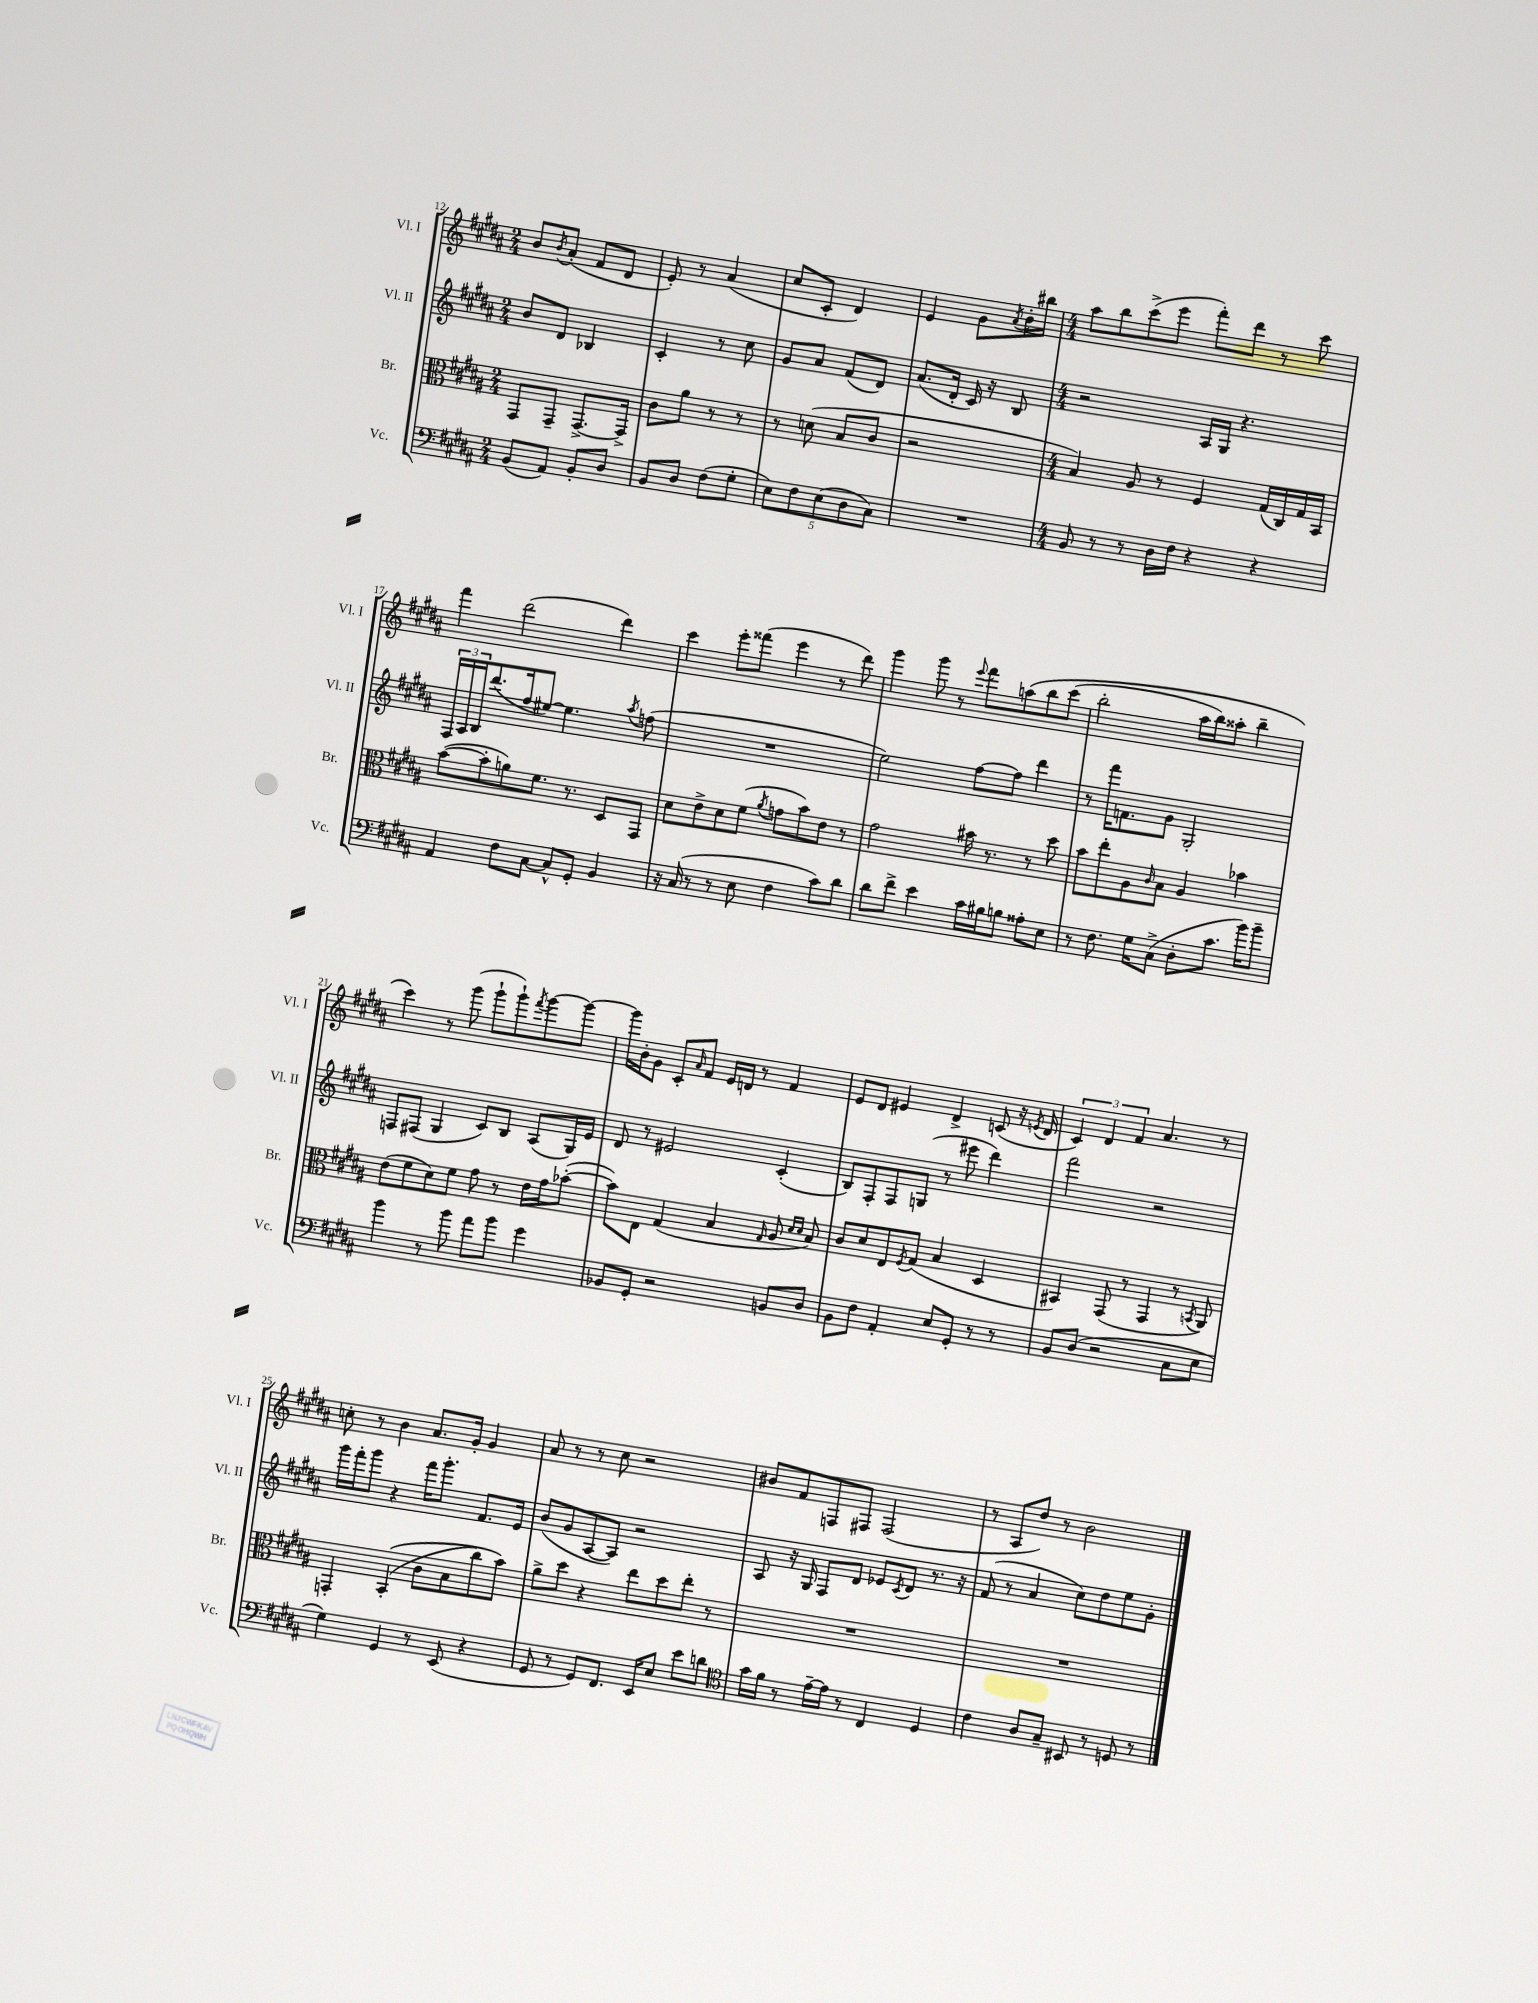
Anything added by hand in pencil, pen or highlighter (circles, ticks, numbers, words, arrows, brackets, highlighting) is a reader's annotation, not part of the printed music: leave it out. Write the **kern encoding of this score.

**kern	**kern	**kern	**kern
*part4	*part3	*part2	*part1
*staff4	*staff3	*staff2	*staff1
*I"Vc.	*I"Br.	*I"Vl. II	*I"Vl. I
*I'Vc.	*I'Br.	*I'Vl. II	*I'Vl. I
*clefF4	*clefC3	*clefG2	*clefG2
*k[f#c#g#d#a#]	*k[f#c#g#d#a#]	*k[f#c#g#d#a#]	*k[f#c#g#d#a#]
*M2/4	*M2/4	*M2/4	*M2/4
=12	=12	=12	=12
(8BB/L	8GG#/L	8b/L	8b/L
.	.	.	8qb/
8AA#/J)	8GG#~/J	8d#/J	(8a#'/J
8BB'/L	[8.GG#^/L	4B-X/	8f#/L
8D#/J	.	.	8d#/J
.	16GG#^/Jk]	.	.
=13	=13	=13	=13
8BB/L	8c#\L	4c#'/	8e'/)
8D#/J	8a#\J	.	8r
(8F#\L	8r	8r	(4a#/
8G#'\J	8r	8cc#\	.
=14	=14	=14	=14
10E\L)	8r	8g#/L	8cc#/L
10F#\	.	.	.
.	(8dn\	8a#/J	8c#'/J
(10E\	.	.	.
.	8B/L	(8f#/L	4d#/)
10D#\	.	.	.
.	8c#/J	8d#/J)	.
10C#\J)	.	.	.
=15	=15	=15	=15
2r	2r	(8.a#/L	4e/
.	.	16d#'/Jk	.
.	.	16c#/)	8g#\L
.	.	16r	.
.	.	.	8qa#/
.	.	8B/	16b'\L
.	.	.	16bb#X\JJ
=16	=16	=16	=16
*M4/4	*M4/4	*M4/4	*M4/4
8BB/	4B/)	2r	8aa#\L
8r	.	.	8bb\
8r	8A#/	.	(8ccc#^\
16D#\LL	8r	.	8eee\J
16F#\JJ	.	.	.
4r	4F#/	16A#/LL	8fff#'\L)
.	.	16G#/JJ	.
.	.	4.r	8ddd#\J
4r	(16G#/LL	.	8r
.	16C#/)	.	.
.	16G#/	.	8ccc#\
.	16BB/JJ	.	.
!!LO:LB:g=z
=17	=17	=17	=17
4AA#/	([8b\L	24F#/LL	4fff#\
.	.	24A#/	.
.	.	24B/J	.
.	8b'\]	(8.ddd#/	.
8F#\L	8an\)	.	(2ddd#\
.	.	16ff#/k	.
[8C#\J	8.f#\J	[8ee#X/J)	.
8C#^^/L]	.	4.ee#\]	.
.	8.r	.	.
8GG#'/J	.	.	.
4BB/	8D#/L	.	4ddd#\)
.	.	8qaa#/	.
.	8GG#/J	(8ffn\	.
=18	=18	=18	=18
16r	8d#\L	1r	4ccc#\
(16C#/	.	.	.
8r	8e^\	.	.
8r	8d#\	.	8eee'\L
8E\	(8f#\J	.	(8fff##X\J
.	8qa#/	.	.
4F#\	8gn\L	.	4eee\
.	8b\)	.	.
8c#\L)	8e\J	.	8r
8d#\J	8r	.	8ddd#\)
=19	=19	=19	=19
8d#\L	2g#\	2ee\)	4ggg#\
8f#^\J	.	.	.
4e\	.	.	8ggg#\
.	.	.	8r
.	.	.	8qqeee/
16c#\LL	16b#X\	[8ff#\L	8fff#\L
16B#X\J	8.r	.	.
8Bn\J	.	8ff#\J]	(8aan\
8A##X'\L	8r	4ddd#\	8bb\
8E\J	8dd#\	.	(8ccc#\J
=20	=20	=20	=20
8r	8b\L	8r	2bb'\
8.F#\	8ee'\	16fff#\KL	.
.	.	8.fn\	.
.	8A#\	.	.
16G#\KL	.	.	.
.	16qqc#/	.	.
(8C#^\J	8B\J	8g#\J	.
8D#'\L	4A#/	2G#'/	16aa#\LL
.	.	.	16bb\J)
8.c#\J	.	.	8aa##X'\J
.	4b-X\	.	4bb~\
16b\KL)	.	.	.
8b~\J	.	.	.
!!LO:LB:g=z
=21	=21	=21	=21
4b\	(8e\L	8Fn/L	4ccc#\)
.	8f#\	(8F#X/J	.
8r	8d#\)	4G#/	8r
8b\	8f#\J	.	(8ggg#\
8a#\L	8g#\	8c#/L)	8ggg#`\L
8b\J	8r	8B/J	8ggg#`\)
.	.	.	8qfff#/
4g#\	16e\LL	(8A#/L	[8ggg#\
.	16g#\J	.	.
.	([8b-X'\J	16G#/L)	8ggg#\J_
.	.	16e/JJ	.
=22	=22	=22	=22
8BB-X/L	8b-\L])	8d#/	16ggg#\LL]
.	.	.	16b'\J
8GG#'/J	8E\J	8r	8g#\J
2r	(4G#/	2e#X/	8c#'/L
.	.	.	16qqa#/
.	.	.	8f#/J
.	4B/	.	16e/LL
.	.	.	16dn/JJ
.	.	.	8r
.	16qqG#/	.	.
8BBn/L	8A#/	(4c#'/	4f#/
.	16qqd#/LL	.	.
.	16qqd#/JJ	.	.
8D#/J	8B/)	.	.
=23	=23	=23	=23
8BB\L	8c#/L	8B/L)	8e/L
8F#\J	8d#/	8F#'/	8d#/J
4AA#'/	8E/	8F#/	4e#X/
.	8qF#/	.	.
.	(8G#/J	(8Gn/J	.
8E/L	4B/	8r	4d#^/
8GG#'/J	.	8eee#X\	.
8r	4D#/	4ddd#\)	(8cn/
8r	.	.	16r
.	.	.	8qen/
.	.	.	16d#/
=24	=24	=24	=24
8BB/L	4BB#X/)	2fff#\	6c#/)
(8D#/J	.	.	.
.	.	.	6d#/
2r	(8GG#/	.	.
.	.	.	6f#/
.	8r	.	.
.	4GG#/	2r	4.a#/
8C#\L	8r	.	.
.	8qBBn/	.	.
8E\J	8AA#/)	.	8r
!!LO:LB:g=z
=25	=25	=25	=25
4G#\)	4GGn'/	16ggg#\LL	8ccn'\
.	.	16fff#'\J	.
.	.	8ggg#\J	8r
4GG#/	((4BB'/	4r	4b\
8r	8c#\L	16fff#\KL	8.a#/L
.	.	8.ggg#'\J	.
(8EE/	8B\	.	.
.	.	.	16g#'/Jk
4r	8cc#\)	8.f#/L	4g#/
.	8b\J)	.	.
.	.	16e/Jk	.
=26	=26	=26	=26
8GG#/	8a#^\L	(8b/L	8a#/
8r	8dd#\J	8g#/	8r
8GG#/L)	4r	[8A#/	8r
8.FF#/J	.	8A#/J])	8cc#\
.	8ee\L	2r	2r
16EE/KL	.	.	.
8E/J	8dd#\	.	.
8e\L	8ee'\J	.	.
8dn\J	8r	.	.
=27	=27	=27	=27
*clefC4	*	*	*
16g#\LL	1r	8A#/	8b#X/L
16f#\JJ	.	.	.
8r	.	16r	8f#/
.	.	16G#/	.
[16e~\LL	.	8F#/L	8Fn/
16e\JJ]	.	.	.
8r	.	8d#/J	8F#X/J
4C#/	.	8e-X/L	(2F#/
.	.	8qc#/	.
.	.	8d#/J	.
4D#/	.	8.r	.
.	.	16r	.
=28	=28	=28	=28
4c#\	1r	(8f#/	8r
.	.	8r	8A#/L
8A#/L	.	4a#/	8dd#/J)
8G#~/J	.	.	8r
8BB#X/	.	8cc#\L)	2b\
8r	.	8dd#\	.
8Dn/	.	8ee\	.
8r	.	8g#'\J	.
==	==	==	==
*-	*-	*-	*-
